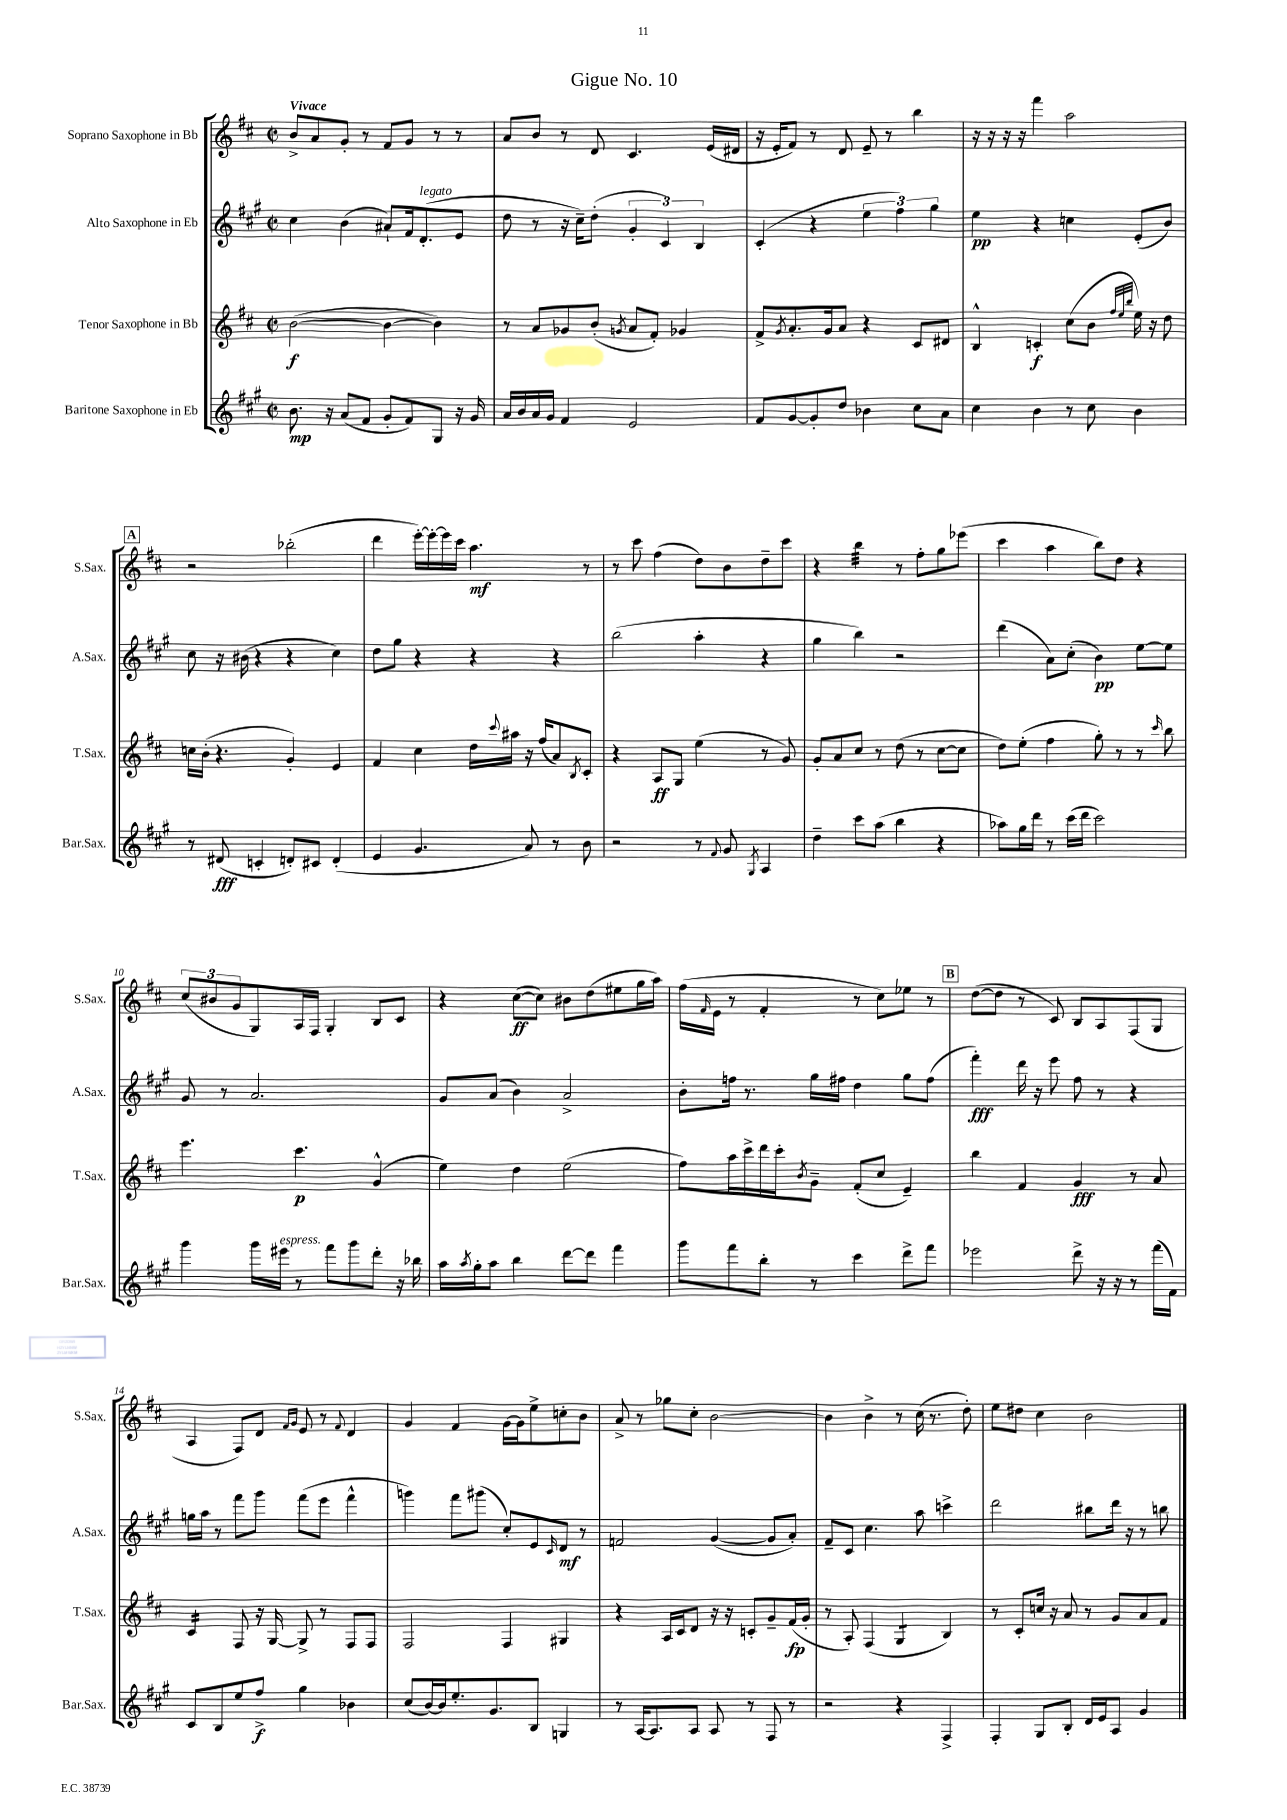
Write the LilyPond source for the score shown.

\header { title = "Gigue No. 10" }
<<
\new StaffGroup <<
\new Staff = "s0" \with { instrumentName = "Soprano Saxophone in Bb" shortInstrumentName = "S.Sax." } {
    \clef treble \key d \major \defaultTimeSignature \time 2/2 \tempo "Vivace"
    b'8-> a'8 g'8-. r8 fis'8 g'8 r8 r8 |
    a'8 b'8 r8 d'8 cis'4. e'16( dis'16 |
    r16 e'16-. fis'8) r8 d'8 e'8-- r8 b''4 |
    r16 r16 r16 r16 fis'''4 a''2 |
    \mark \markup { \box "A" } r2 bes''2-.( |
    d'''4 e'''16~-.) e'''16~-. e'''16 cis'''16 a''4.\mf r8 |
    r8 cis'''8 fis''4( d''8) b'8 d''8-- cis'''8 |
    r4 b''4:32 r8 fis''8-. g''8 ees'''8( |
    cis'''4 a''4 b''8) d''8 r4 |
    \tuplet 3/2 { cis''8( bis'8 g'8 } g8) a16 fis16 g4-. b8 cis'8 |
    r4 cis''8~\ff( cis''8) bis'8 d''8( eis''8 g''16 a''16) |
    fis''16( \grace { fis'16 } e'16 r8 fis'4-. r8 cis''8) ees''8 r8 |
    \mark \markup { \box "B" } d''8~( d''8 r8 cis'8) b8 a8 fis8( g8 |
    a4 fis8) d'8 \grace { fis'16 g'16 } e'8 r8 \appoggiatura { fis'8 } d'4 |
    g'4 fis'4 g'16~ g'16 e''8-> c''8-. b'8 |
    a'8-> r8 ges''8 cis''8-. b'2~ |
    b'4 b'4-> r8 cis''16( r8. d''8-.) |
    e''8 dis''8 cis''4 b'2 \bar "|." |
}
\new Staff = "s1" \with { instrumentName = "Alto Saxophone in Eb" shortInstrumentName = "A.Sax." } {
    \clef treble \key a \major \defaultTimeSignature \time 2/2
    cis''4 b'4( ais'8-!) fis'16 d'8.-.^\markup { \italic "legato" }( e'8 |
    d''8 r8 r16 cis''16--) d''8-.( \tuplet 3/2 { gis'4-. cis'4) b4 } |
    cis'4-.( r4 \tuplet 3/2 { e''4 fis''4) gis''4 } |
    e''4\pp r4 c''4 e'8-.( b'8) |
    \mark \markup { \box "A" } cis''8 r16 bis'16( r4 r4 cis''4) |
    d''8 gis''8 r4 r4 r4 |
    b''2( a''4-. r4 |
    gis''4 b''4) r2 |
    d'''4( a'8) cis''8-.( b'4\pp) e''8~ e''8 |
    gis'8 r8 a'2. |
    gis'8 a'8( b'4) a'2-> |
    b'8-. f''16 r8. gis''16 fis''16 d''4 gis''8 fis''8( |
    \mark \markup { \box "B" } fis'''4-.\fff) d'''16 r16 e'''8 fis''8 r8 r4 |
    g''16 a''16 r8 fis'''8 gis'''8 fis'''8( e'''8 fis'''4-^ |
    g'''4) fis'''8 gis'''8( cis''8-.) e'8 \grace { cis'16 } d'8\mf r8 |
    f'2 gis'4~( gis'8 a'8-.) |
    fis'8-- cis'8 cis''4. a''8 c'''4-> |
    d'''2 bis''8 d'''16 r16 r8 b''8 \bar "|." |
}
\new Staff = "s2" \with { instrumentName = "Tenor Saxophone in Bb" shortInstrumentName = "T.Sax." } {
    \clef treble \key d \major \defaultTimeSignature \time 2/2
    b'2~\f( b'4~ b'4) |
    r8 a'8 ges'8 b'8-.( \acciaccatura { g'8 } a'8 fis'8-.) ges'4 |
    fis'8-> \acciaccatura { g'8 } a'8.-. g'16 a'8 r4 cis'8 dis'8 |
    b4-^ c'4-.\f cis''8( b'8 \grace { fis''32 e''32 b''32 } e''16) r16 d''8 |
    \mark \markup { \box "A" } c''16 b'16-.( r4. g'4-.) e'4 |
    fis'4 cis''4 d''16 \appoggiatura { cis'''8 } ais''16 r16 fis''16( a'8) \acciaccatura { b8 } cis'8-. |
    r4 a8\ff g8 e''4( r8 g'8) |
    g'8-. a'8 cis''8 r8 d''8( r8 cis''8~ cis''8 |
    d''8) e''8-.( fis''4 g''8-.) r8 r8 \grace { cis'''16 } b''8 |
    e'''4. cis'''4.\p g'4-^( |
    e''4) d''4 e''2( |
    fis''8) a''16 cis'''16-> d'''16 cis'''16-. \acciaccatura { b'8 } g'8-- fis'8-.( cis''8 e'4--) |
    \mark \markup { \box "B" } b''4 fis'4 g'4\fff r8 a'8 |
    cis'4:16 fis8 r16 g16~ g8-> r8 fis8 fis8 |
    fis2 fis4 gis4 |
    r4 a16 cis'16 d'8 r16 r16 c'8-. g'8-- fis'16\fp( g'16-. |
    r8 a8-.) fis4( g4:8 b4) |
    r8 cis'8-. c''16 r16 a'8 r8 g'8 a'8 fis'8 \bar "|." |
}
\new Staff = "s3" \with { instrumentName = "Baritone Saxophone in Eb" shortInstrumentName = "Bar.Sax." } {
    \clef treble \key a \major \defaultTimeSignature \time 2/2
    b'8.\mp r16 a'8( fis'8 gis'8-. fis'8) gis8 r16 gis'16 |
    a'16 b'16 a'16 gis'16 fis'4 e'2 |
    fis'8 gis'8~ gis'8-. d''8 bes'4 cis''8 a'8 |
    cis''4 b'4 r8 cis''8 b'4 |
    \mark \markup { \box "A" } r8 dis'8\fff( c'4-. d'8-.) cis'8 d'4-.( |
    e'4 gis'4. a'8) r8 b'8 |
    r2 r8 \appoggiatura { fis'8 } gis'8 \acciaccatura { gis8 } a4 |
    d''4-- cis'''8 a''8( b''4 r4 |
    aes''8) gis''16 d'''16 r8 cis'''16( d'''16 cis'''2) |
    gis'''4 gis'''16 eis'''16^\markup { \italic "espress." } r8 fis'''8 gis'''8 d'''8-. r16 bes''16 |
    a''16 \acciaccatura { a''8 } gis''16-. a''8 b''4 d'''8~ d'''8 fis'''4 |
    gis'''8 fis'''8 b''8-. r8 cis'''4 d'''8-> fis'''8 |
    \mark \markup { \box "B" } ees'''2 d'''8-> r16 r16 r8 fis'''16( fis'16) |
    cis'8 b8 e''8 fis''8->\f gis''4 bes'4 |
    cis''8( b'16~) b'16 e''8.-. gis'8. b8 g4 |
    r8 a16~ a8. a8 a8 r8 fis8 r8 |
    r2 r4 fis4-> |
    fis4-. gis8 b8-. d'16 e'16 a8 gis'4 \bar "|." |
}
>>
>>
